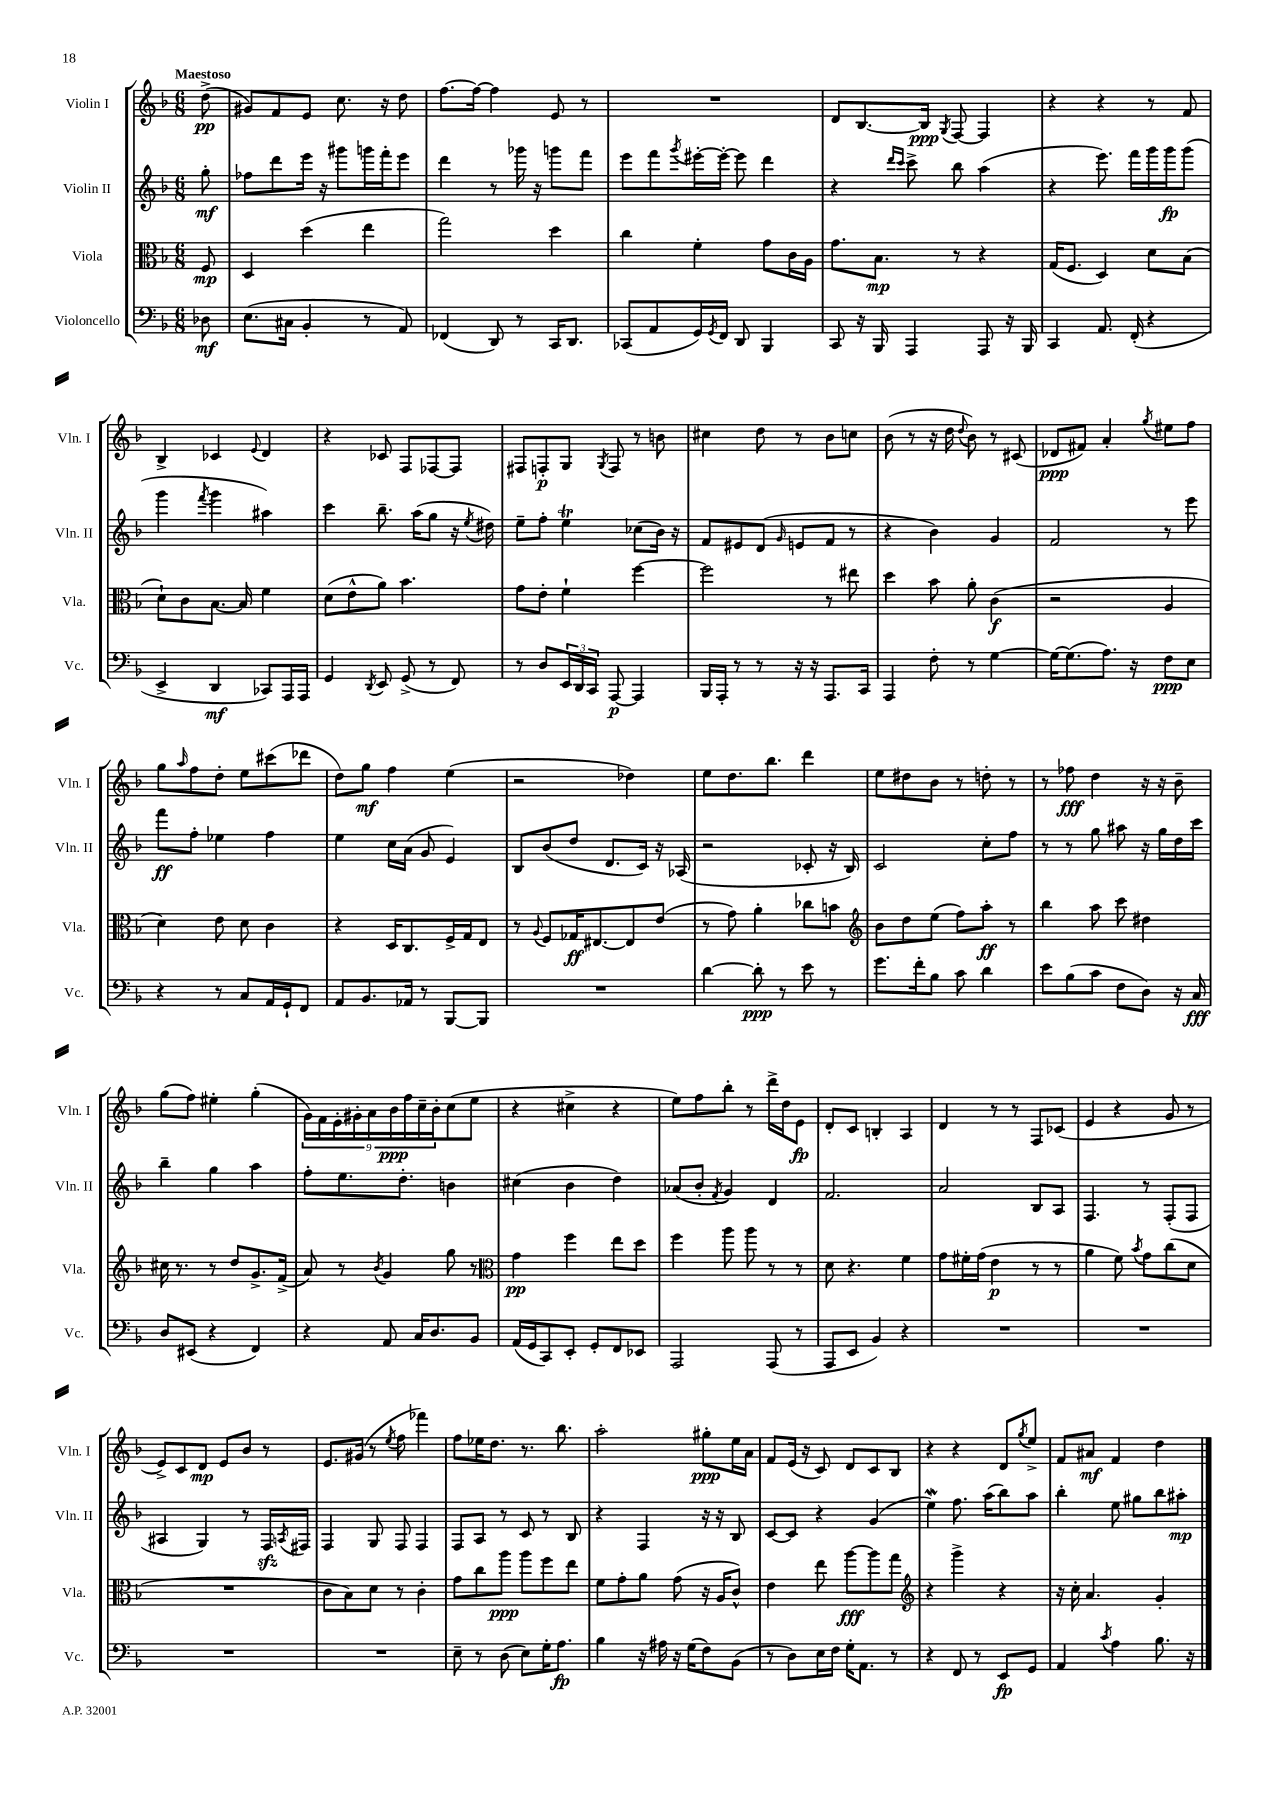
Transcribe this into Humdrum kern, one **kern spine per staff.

**kern	**kern	**kern	**kern
*staff4	*staff3	*staff2	*staff1
*clefF4	*clefC3	*clefG2	*clefG2
*k[b-]	*k[b-]	*k[b-]	*k[b-]
*M6/8	*M6/8	*M6/8	*M6/8
8D-\	8F/	8gg'\	(8dd^\
=	=	=	=
(8.E\L	4D/	8ff-\L	8g#/L)
.	.	8ddd\	8f/
16C#\Jk	.	.	.
4BB-'/	(4dd\	16eee\Jk	8e/J
.	.	16r	.
.	.	8ggg#\L	8.cc\
8r	4ee\	16ggg\L	.
.	.	16fff'\J	16r
8AA/)	.	8eee\J	8dd\
=	=	=	=
(4FF-/	2gg\)	4ddd\	[8.ff\L
.	.	.	16ff\_Jk
8DD/)	.	8r	4ff\]
8r	.	16ggg-\	.
.	.	16r	.
16CC/LK	4dd\	8ggg\L	8e/
8.DD/J	.	.	.
.	.	8fff\J	8r
=	=	=	=
(8CC-/L	4cc\	8eee\L	2.r
8AA/	.	8fff\	.
.	.	8qggg/	.
16GG/L)	4f'\	[16eee#'\L	.
8qGG/	.	.	.
16FF/JJ	.	16eee#'\_JJ	.
8DD/	.	8eee#\]	.
4BBB-/	8g\L	4ddd\	.
.	16c\L	.	.
.	16A\JJ	.	.
=	=	=	=
8CC/	8.g\L	4r	8d/L
16r	.	.	[8.B-/
16BBB-/	8.B-\J	.	.
.	.	16qqddd/LL	.
.	.	16qqccc/JJ	.
4AAA/	.	8ccc^\	.
.	.	.	16B-/]Jk
.	.	.	8qG/
.	8r	8bb-\	[8F/
8AAA/	4r	(4aa\	4F/]
16r	.	.	.
16BBB-/	.	.	.
=	=	=	=
4CC/	(16G/LK	4r	4r
.	8.F/J	.	.
8.AA/	4D/)	8.eee\)	4r
(16FF'/	.	16fff\LL	.
4r	8d\L	16ggg\	8r
.	.	16ggg\J	.
.	(8B-\J	(8ggg\J	8f/
=	=	=	=
4EE^/	8d`\L)	4ggg\	4B-^/
.	8c\	.	.
.	.	8qfff/	.
4DD/	[8.B-\J	4ggg\	4c-/
.	16B-/]	.	.
.	.	.	8qqe/
8CC-/L)	4f\	4aa#\)	4d/
16AAA/L	.	.	.
16AAA/JJ	.	.	.
=	=	=	=
4GG/	(8d\L	4ccc\	4r
.	8e^^\	.	.
8qDD/	.	.	.
8EE/	8a\J)	8.bb-~\	8c-/
(8GG^/	4.b-\	.	8F/L
.	.	(16aa\LK	.
8r	.	8gg\J	[8F-/
8FF/)	.	16r	8F-/]J
.	.	8qee/	.
.	.	16dd#\)	.
=	=	=	=
8r	8g\L	8ee~\L	8F#/L
8D/L	8e'\J	8ff'\J	8F'/
24EE/L	4f`\	4ee\	8G/J
24DD/	.	.	.
24CC/JJ	.	.	.
.	.	.	8qG/
[8AAA/	.	.	8F/
4AAA/]	[4ff\	(8cc-\L	8r
.	.	16b-\Jk)	8b\
.	.	16r	.
=	=	=	=
16BBB-/LL	2ff\]	8f/L	4cc#\
16AAA'/JJ	.	.	.
8r	.	8e#/	.
8r	.	(8d/J	8dd\
.	.	16qqg/	.
16r	.	8e/L	8r
16r	.	.	.
8.AAA/L	8r	8f/J	8b-\L
.	8ee#\	8r	8cc\J
16CC/Jk	.	.	.
=	=	=	=
4AAA/	4dd\	4r	(8b-\
.	.	.	8r
8F'\	8b-\	4b-\)	16r
.	.	.	16dd\
.	.	.	8qqdd/
8r	8a'\	.	8b-\)
[4G\	(4c\	4g/	8r
.	.	.	(8c#/
=	=	=	=
16G\_LK	2r	2f/	8d-/L
(8.G\]	.	.	.
.	.	.	8f#/J)
8.A\J)	.	.	4a'/
16r	.	.	.
.	.	.	8qgg/
8F\L	4A/	8r	8ee#\L
8E\J	.	8eee\	8ff\J
=	=	=	=
4r	4d\)	8fff\L	8gg\L
.	.	.	16qqaa/
.	.	8ff'\J	8ff\
8r	8e\	4ee-\	8dd'\J
8C/L	8d\	.	8ee\L
16AA/L	4c\	4ff\	(8ccc#\
16GG`/J	.	.	.
8FF/J	.	.	8ddd-\J
=	=	=	=
8AA/L	4r	4ee\	8dd\L)
8.BB-/	.	.	8gg\J
.	16D/LK	16cc\LL	4ff\
16AA-/Jk	8.C/	(16a\JJ	.
8r	.	8g/	.
[8BBB-/L	16F^/L	4e/)	(4ee\
.	16G/J	.	.
8BBB-/]J	8E/J	.	.
=	=	=	=
2.r	8r	8B-/L	2r
.	8qqA/	.	.
.	8F/L	(8b-/	.
.	16G-/K	8dd/J	.
.	[8.E#/	.	.
.	.	8.d/L	.
.	8E#/]	.	4dd-\)
.	.	16c/Jk)	.
.	(8e/J	16r	.
.	.	(16A-/	.
=	=	=	=
[4d\	8r	2r	8ee\L
.	8g\)	.	8.dd\
8d'\]	4a'\	.	.
.	.	.	8.bb-\J
8r	.	.	.
8e\	8cc-\L	8c-'/	4ddd\
8r	8b\J	16r	.
.	.	16B-/)	.
=	=	=	=
*	*clefG2	*	*
8.g\L	8b-\L	2c/	8ee\L
.	8dd\	.	8dd#\
16f'\k	.	.	.
8B-\J	(8ee\J	.	8b-\J
8c\	8ff\L)	.	8r
4d\	8aa'\J	8cc'\L	8dd'\
.	8r	8ff\J	8r
=	=	=	=
8e\L	4bb-\	8r	8r
(8B-\	.	8r	8ff-\
8c\J	8aa\	8gg\	4dd\
8F\L	8ccc\	8aa#\	.
8D\J)	4dd#\	16r	16r
.	.	16gg\LL	16r
16r	.	16dd\	8b-~\
16C/	.	16ccc\JJ	.
=	=	=	=
8D/L	16cc#\	4bb-~\	(8gg\L
.	8.r	.	.
(8EE#/J	.	.	8ff\J)
4r	8r	4gg\	4ee#'\
.	8dd/L	.	.
4FF/)	8.g^/	4aa\	(4gg'\
.	(16f^/Jk	.	.
=	=	=	=
4r	8a/)	8ff'\L	18g\LL)
.	.	.	18f\
.	.	.	18e'\
.	8r	8.ee\	.
.	.	.	18g#'\
.	.	.	18a\
.	8qb-/	.	.
8AA/	4g/	.	.
.	.	.	18b-\
.	.	8.dd'\J	.
.	.	.	18ff\
16C/LK	.	.	.
.	.	.	18cc~\
8.D/	.	.	.
.	.	.	18b-'\J
.	8gg\	4b\	(8cc\
8BB-/J	8r	.	8ee\J
=	=	=	=
*	*clefC3	*	*
(16AA/LL	4g\	(4cc#\	4r
16GG/J	.	.	.
8CC/)	.	.	.
8EE'/J	4ff\	4b-\	4cc#^\
8GG'/L	.	.	.
8FF/	8ee\L	4dd\)	4r
8EE-/J	8dd\J	.	.
=	=	=	=
2AAA/	4ff\	(8a-/L	8ee\L)
.	.	8b-'/J	8ff\
.	.	8qf/	.
.	8aa\	4g/)	8bb-'\J
.	8aa\	.	8r
(8AAA/	8r	4d/	16ddd^\LL
.	.	.	16dd\J
8r	8r	.	8e\J
=	=	=	=
8AAA/L	8d\	2.f/	8d'/L
8EE/J	4.r	.	8c/J
4BB-/)	.	.	4B'/
4r	4f\	.	4A/
=	=	=	=
2.r	8g\L	2a/	4d/
.	16f#'\L	.	.
.	(16g\JJ	.	.
.	4e\	.	8r
.	.	.	8r
.	8r	8B-/L	8F/L
.	8r	8A/J	(8c-/J
=	=	=	=
2.r	4a\	4.F/	4e/
.	8f\)	.	4r
.	8qb-/	.	.
.	8g\L	8r	.
.	(8cc\	(8F'/L	8g/
.	8d\J	8F/J	8r
=	=	=	=
2.r	2.r	4A#/	8e^/L)
.	.	.	8c/
.	.	4G/)	8d/J
.	.	.	8e/L
.	.	8r	8b-/J
.	.	16F/LL	8r
.	.	8qA/	.
.	.	16F#/JJ	.
=	=	=	=
2.r	8c\L	4F/	8.e/L
.	8B-\)	.	.
.	.	.	(16g#/Jk
.	8d\J	8G/	8r
.	.	.	8qee/
.	8r	8F/	8ff\
.	4c'\	4F/	4fff-\)
=	=	=	=
8E~\	8g\L	8F/L	8ff\L
8r	8cc\	8A/J	16ee-\K
.	.	.	8.dd\J
(8D\	8aa\J	8r	.
8E\L)	8aa\L	8c/	8.r
16G'\K	8ff\	8r	.
8.A\J	.	.	8.bb-\
.	8ee\J	8B-/	.
=	=	=	=
4B-\	8f\L	4r	2aa'\
.	8g'\	.	.
16r	8a\J	4F/	.
16A#\	.	.	.
16r	(8g\	.	.
(16G\LK	.	.	.
8F\)	16r	16r	8gg#'\L
.	16A/LK	16r	.
(8BB-\J	8c^^/J)	8B-/	16ee\L
.	.	.	16a\JJ
=	=	=	=
8r	4e\	[8c/L	8f/L
8D\L)	.	8c/]J	(16e/Jk
.	.	.	16r
16E\L	8ee\	4r	8c/)
16F\JJ	.	.	.
16G'\LK	[8aa\L	.	8d/L
8.AA\J	.	.	.
.	8aa\]	(4g/	8c/
8r	8gg\J	.	8B-/J
=	=	=	=
*	*clefG2	*	*
4r	4r	4ee\)	4r
8FF/	4ggg^\	8.ff\	4r
8r	.	.	.
.	.	(16aa\LK	.
8EE/L	4r	8bb-\)	8d/L
.	.	.	8qgg/
8GG/J	.	8aa\J	8ee^/J
=	=	=	=
4AA/	16r	4bb-'\	8f/L
.	16cc'\	.	.
.	4.a/	.	8a#/J
8qc/	.	.	.
4A\	.	8ee\	4f/
.	.	8gg#\L	.
8.B-\	4g'/	8bb-\	4dd\
.	.	8aa#'\J	.
16r	.	.	.
==	==	==	==
*-	*-	*-	*-
